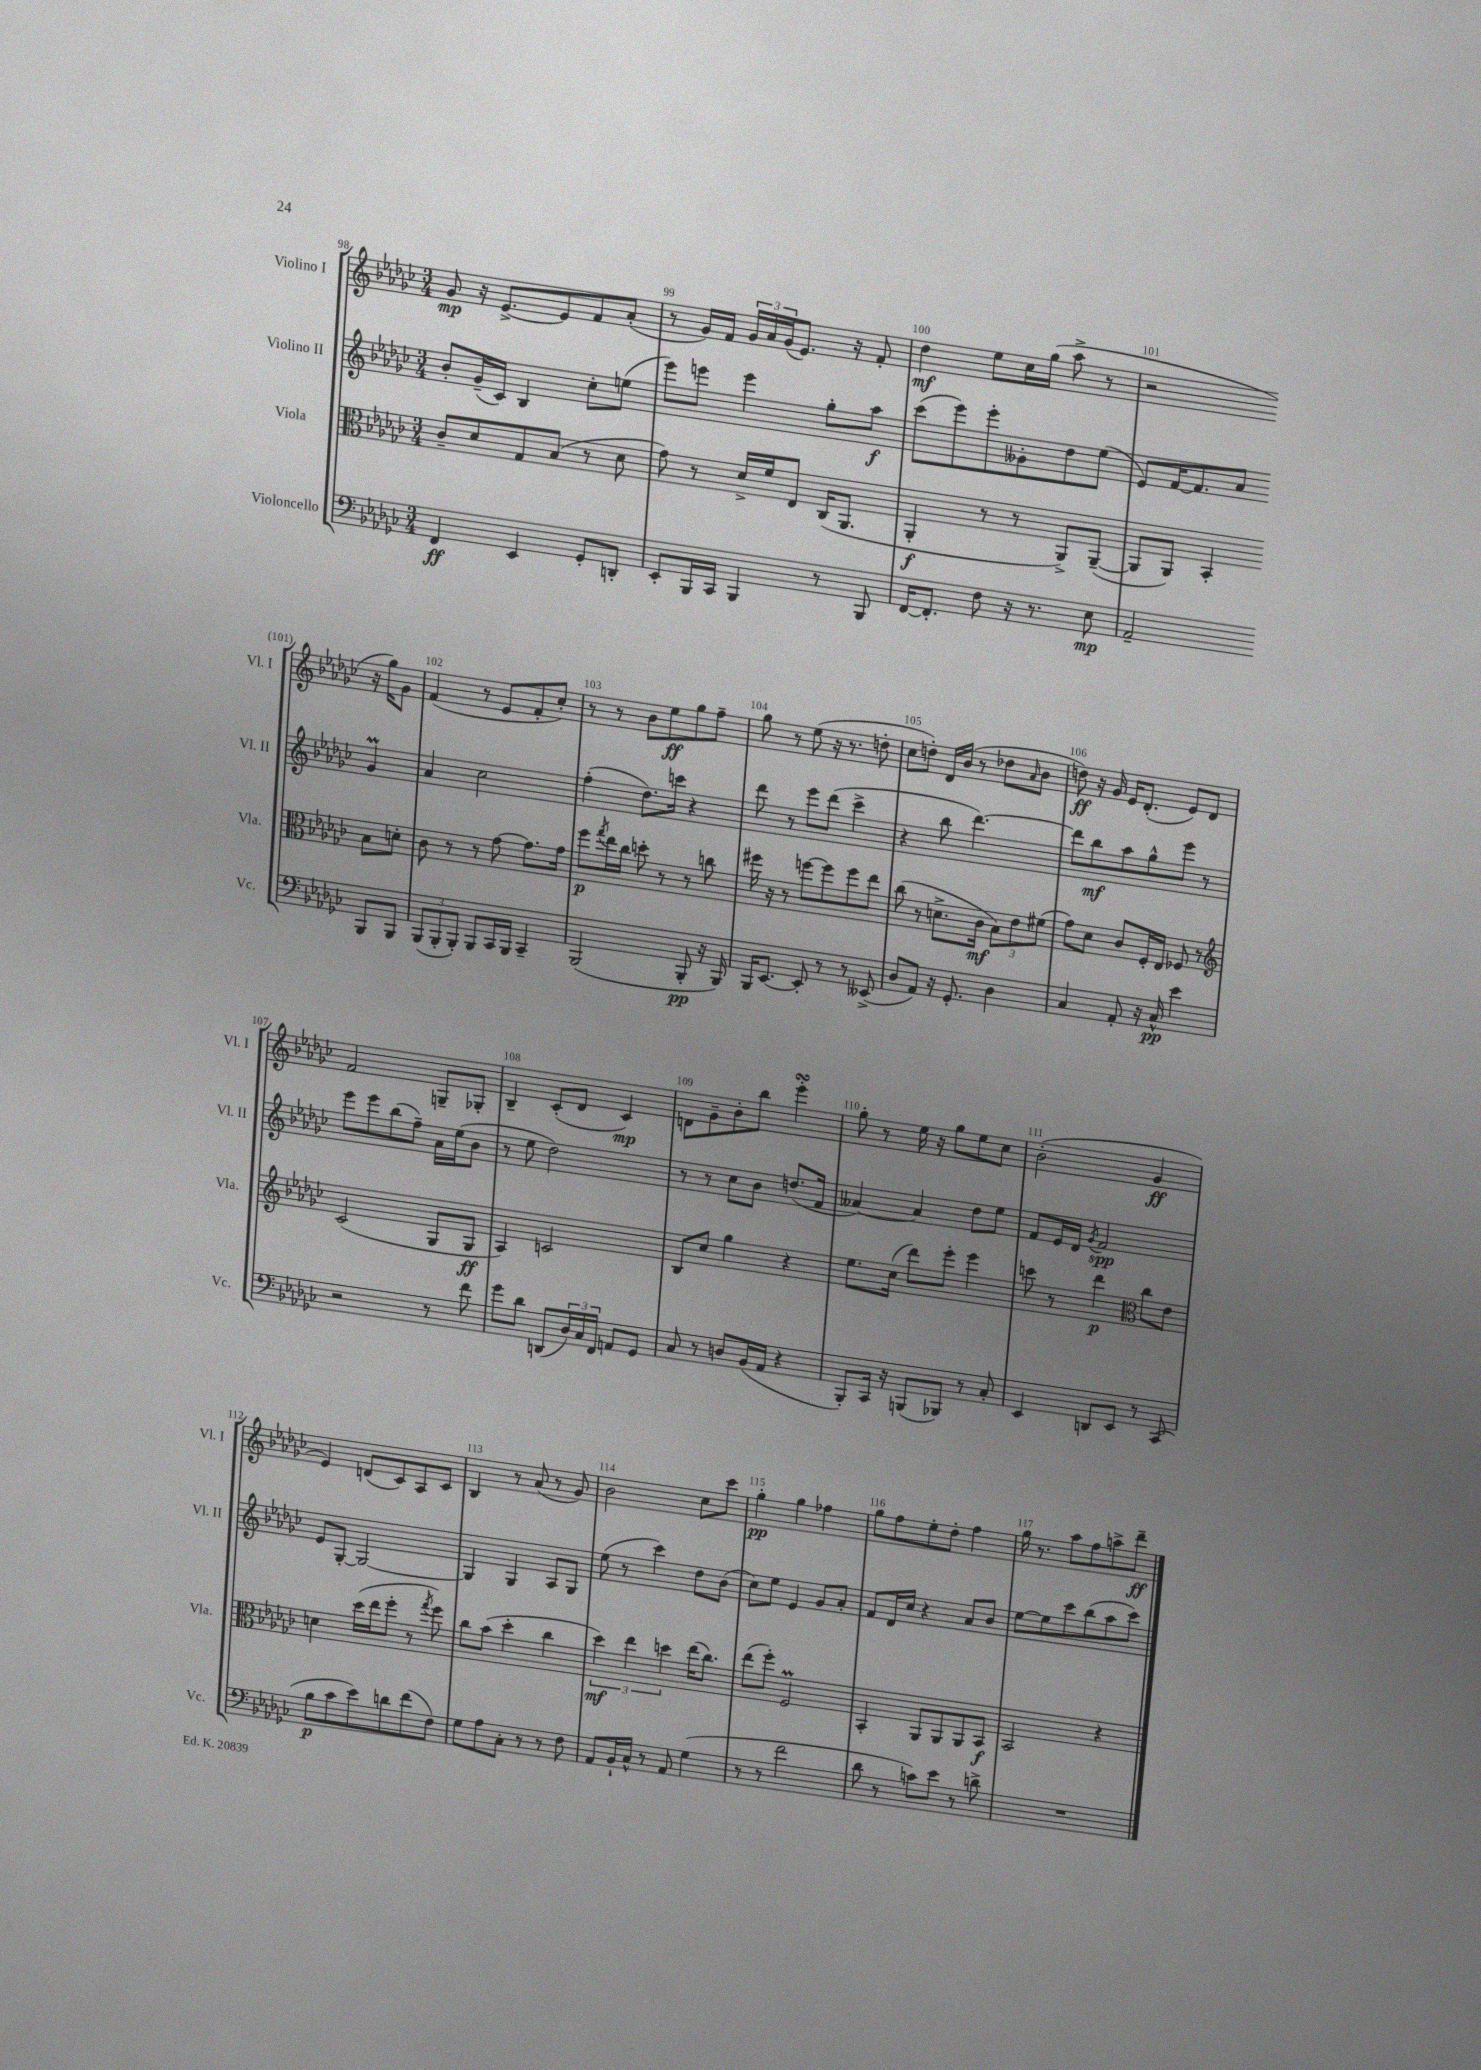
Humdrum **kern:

**kern	**dynam	**kern	**dynam	**kern	**dynam	**kern	**dynam
*part4	*part4	*part3	*part3	*part2	*part2	*part1	*part1
*staff4	*staff4	*staff3	*staff3	*staff2	*staff2	*staff1	*staff1
*I"Violoncello	*	*I"Viola	*	*I"Violino II	*	*I"Violino I	*
*I'Vc.	*	*I'Vla.	*	*I'Vl. II	*	*I'Vl. I	*
*clefF4	*	*clefC3	*	*clefG2	*	*clefG2	*
*k[b-e-a-d-g-c-]	*	*k[b-e-a-d-g-c-]	*	*k[b-e-a-d-g-c-]	*	*k[b-e-a-d-g-c-]	*
*M3/4	*	*M3/4	*	*M3/4	*	*M3/4	*
=98	=98	=98	=98	=98	=98	=98	=98
4FF/	ff	8c-~/L	.	8b-'/L	.	8g-/	mp
.	.	8d-/	.	(16g-~/L	.	16r	.
.	.	.	.	16c-/JJ)	.	[8.e-^/L	.
4EE-/	.	8G-/	.	4B-/	.	.	.
.	.	(8B-/J	.	.	.	8e-/]	.
8GG-'/L	.	8r	.	8cc-'\L	.	8f/	.
8DDn'/J	.	8d-\	.	(8een\J	.	(8a-'/J	.
=99	=99	=99	=99	=99	=99	=99	=99
8EE-'/L	.	8g-\)	.	8eee-\L)	.	8r	.
16BBB-/L	.	8r	.	8eeen\J	.	16g-/LL)	.
16CC-/JJ	.	.	.	.	.	16f/JJ	.
4BBB-/	.	16d-^/LL	.	4eee\	.	24g-/LL	.
.	.	.	.	.	.	24a-/	.
.	.	16f/J	.	.	.	.	.
.	.	.	.	.	.	(24g-/J	.
.	.	8E-/J	.	.	.	8.e-/J)	.
8r	.	(16C-/KL	.	8gg-'\L	.	.	.
.	.	8.AA-/J	.	.	.	16r	.
8BBB-/	.	.	.	8aa-\J	f	8f'/	.
=100	=100	=100	=100	=100	=100	=100	=100
[16FF/KL	.	4AA-'/	f	(8ccc-\L	.	4dd-\	mf
8.FF'/J]	.	.	.	.	.	.	.
.	.	.	.	8eee-\)	.	.	.
8F\	.	8r	.	8eee-'\	.	8ee-\L	.
16r	.	8r	.	8g--X'\	.	16cc-\L	.
8.r	.	.	.	.	.	(16gg-\JJ	.
.	.	8AA-^/L)	.	8dd-\	.	8aa-^\	.
8E-\	mp	([8AA-~/J	.	(8ee-\J	.	8r	.
=101	=101	=101	=101	=101	=101	=101	=101
2AA-~/	.	8AA-/L]	.	8e-/L)	.	2r	.
.	.	8AA-/J)	.	[16f/K	.	.	.
.	.	.	.	8.f/]	.	.	.
.	.	4BB-'/	.	.	.	.	.
.	.	.	.	8a-/J	.	.	.
8BBB-/L	.	8B-\L	.	4g-M/	.	16r	.
.	.	.	.	.	.	16gg-\KL)	.
8BBB-/J	.	8dn'\J	.	.	.	8g-\J	.
!!LO:LB:g=z
=102	=102	=102	=102	=102	=102	=102	=102
(12BBB-/L	.	8c-\	.	4a-/	.	(4f/	.
12BBB-'/	.	.	.	.	.	.	.
.	.	8r	.	.	.	.	.
12BBB-'/J)	.	.	.	.	.	.	.
8BBB-/L	.	8r	.	2cc-\	.	8r	.
16CC-/L	.	[8g-\	.	.	.	8e-/L	.
16BBB-/JJ	.	.	.	.	.	.	.
4CC-~/	.	8.g-\L]	.	.	.	8f'/	.
.	.	.	.	.	.	8cc-'/J)	.
.	.	16g-\Jk	.	.	.	.	.
=103	=103	=103	=103	=103	=103	=103	=103
(2BBB-/	.	8ff\L	p	(4ff'\	.	8r	.
.	.	8qgg-/	.	.	.	.	.
.	.	16ee-\L	.	.	.	8r	.
.	.	16cc-\JJ	.	.	.	.	.
.	.	8ddn'\	.	8.dd-\L)	.	8b-\L	.
.	.	8r	.	.	.	8ee-\	ff
.	.	.	.	16cccn\Jk	.	.	.
8BBB-'/	pp	8r	.	4r	.	8gg-\	.
16r	.	8ccn\	.	.	.	8ff~\J	.
16BBB-/)	.	.	.	.	.	.	.
=104	=104	=104	=104	=104	=104	=104	=104
16BBB-/KL	.	16ff#X\	.	8ddd-\	.	8gg-\	.
[8.EE-/J	.	16r	.	.	.	.	.
.	.	8r	.	8r	.	8r	.
8EE-'/]	.	[8ffn\L	.	8eee-\L	.	(8ee-\	.
8r	.	8ff\]	.	(8ddd-\J	.	16r	.
.	.	.	.	.	.	8.r	.
8r	.	8ff\	.	4ccc-^\	.	.	.
(8EE--X^/	.	8ee-\J	.	.	.	8ddn'\	.
=105	=105	=105	=105	=105	=105	=105	=105
8D-/L	.	(8cc-\	.	4r	.	8cc-\L	.
8AA-/J)	.	8r	.	.	.	8ddn'\J)	.
16r	.	8.dn^\L	.	8bb-\	.	16d-/LL	.
8.GG-'/	.	.	.	.	.	(16b-/JJ	.
.	.	.	.	[4.ddd-\)	.	8r	.
.	.	16c-\Jk	mf	.	.	.	.
4D-\	.	12B-\L)	.	.	.	8dd-X\L	.
.	.	12e-\	.	.	.	.	.
.	.	.	.	.	.	16qqa-/	.
.	.	.	.	.	.	8b-\J	.
.	.	(12f#X\J	.	.	.	.	.
=106	=106	=106	=106	=106	=106	=106	=106
4C-/	.	8g-\L)	.	8ddd-\L]	.	8ddn\)	ff
.	.	8d-\J	.	8bb-\	mf	16r	.
.	.	.	.	.	.	16g-/	.
8AA-'/	.	8c-/L	.	8aa-\	.	16e-/KL	.
.	.	.	.	.	.	(8.d-'/J	.
16r	.	16F'/L	.	8gg-^^\	.	.	.
16C-^^/	pp	16E-/JJ	.	.	.	.	.
4e-\	.	8F-X/	.	8eee-\J	.	8e-/L)	.
.	.	8r	.	8r	.	8d-/J	.
!!LO:LB:g=z
=107	=107	=107	=107	=107	=107	=107	=107
*	*	*clefG2	*	*	*	*	*
2r	.	(2c-/	.	8eee-\L	.	2f/	.
.	.	.	.	8eee-\	.	.	.
.	.	.	.	(8bb-\	.	.	.
.	.	.	.	8ff~\J)	.	.	.
8r	.	8G-/L	.	16a-\LL	.	8Gn~/L	.
.	.	.	.	(16ee-\J	.	.	.
8f\	.	8G-/J	ff	8b-\J	.	8G-X'/J	.
=108	=108	=108	=108	=108	=108	=108	=108
8g-\L	.	4A-/)	.	8r	.	4B-~/	.
8d-\J	.	.	.	8ee-\	.	.	.
(8DDn/L	.	2cn/	.	2dd-\)	.	(8c-'/L	.
24D-/L)	.	.	.	.	.	8d-/J	.
24C-/	.	.	.	.	.	.	.
24FF/JJ	.	.	.	.	.	.	.
8AAn/L	.	.	.	.	.	4c-/)	mp
8GG-/J	.	.	.	.	.	.	.
=109	=109	=109	=109	=109	=109	=109	=109
8C-/	.	8B-/L	.	8r	.	8dn\L	.
8r	.	8cc-/J	.	8r	.	8g-~\	.
8Dn/L	.	4gg-\	.	8cc-\L	.	8b-'\	.
(16BB-/L	.	.	.	8b-\J	.	8bb-\J	.
16AA-/JJ	.	.	.	.	.	.	.
4r	.	4r	.	(8.ddn/L	.	4eee-sSSS'\	.
.	.	.	.	16f/Jk	.	.	.
=110	=110	=110	=110	=110	=110	=110	=110
8BBB-'/L)	.	8.ee-\L	.	[4a--X/)	.	8gg-'\	.
16CC-/Jk	.	.	.	.	.	8r	.
16r	.	(16cc-\Jk	.	.	.	.	.
(8BBBn/L	.	8ddd-\L)	.	4a--/]	.	16ee-\	.
.	.	.	.	.	.	16r	.
8BBB-X/J)	.	8eee-'\J	.	.	.	8gg-\L	.
8r	.	4eee-\	.	8dd-\L	.	8ee-\	.
8C-'/	.	.	.	8ee-\J	.	8cc-\J	.
=111	=111	=111	=111	=111	=111	=111	=111
4EE-/	.	8cccn\	.	8f/L	.	(2b-'\	.
.	.	8r	.	16e-/L	.	.	.
.	.	.	.	16d-/JJ	.	.	.
.	.	.	.	8qg-/	.	.	.
8DDn/L	.	4ddd-\	p	2f/	spp	.	.
8EE-/J	.	.	.	.	.	.	.
*	*	*clefC3	*	*	*	*	*
8r	.	8cc-\L	.	.	.	4g-/	ff
(8CC-/	.	8e-\J	.	.	.	.	.
!!LO:LB:g=z
=112	=112	=112	=112	=112	=112	=112	=112
8B-\L	p	4dn\	.	8e-/L	.	4e-/)	.
8c-\	.	.	.	[8G-'/J	.	.	.
8e-\)	.	(16dd-\LL	.	2G-/_	.	(8dn/L	.
.	.	16ee-\J	.	.	.	.	.
8dn\	.	8ff'\J	.	.	.	8c-/)	.
(8f\	.	8r	.	.	.	8A-/	.
.	.	8qgg-/	.	.	.	.	.
8F\J)	.	8ff\)	.	.	.	8c-/J	.
=113	=113	=113	=113	=113	=113	=113	=113
8G-\L	.	8cc-\L	.	4G-/]	.	4B-/	.
8A-\	.	(8b-\J	.	.	.	.	.
8C-'\J	.	4dd-'\	.	4G-/	.	8r	.
8r	.	.	.	.	.	(8a-/	.
8r	.	4cc-\	.	8A-/L	.	8r	.
8F\	.	.	.	8G-/J	.	8g-/)	.
=114	=114	=114	=114	=114	=114	=114	=114
8AA-/L	.	6dd-\)	mf	(8ee-\	.	2b-\	.
16BB-`/L	.	.	.	8r	.	.	.
.	.	6ee-\	.	.	.	.	.
16C-^^/JJ	.	.	.	.	.	.	.
8r	.	.	.	4ccc-\)	.	.	.
.	.	6ddn\	.	.	.	.	.
8AA-/	.	.	.	.	.	.	.
(4G-\	.	(16ee-\KL	.	8dd-\L	.	8cc-\L	.
.	.	8.cc-\J)	.	.	.	.	.
.	.	.	.	(8b-\J	.	8ccc-\J	.
=115	=115	=115	=115	=115	=115	=115	=115
8r	.	(8ee-\L	.	8cc-\L)	.	4gg-'\	pp
8r	.	8ff'\J)	.	8ee-\J	.	.	.
2f\	.	2Fm/	.	4e-/	.	4gg-\	.
.	.	.	.	8g-/L	.	4ff-X\	.
.	.	.	.	8a-'/J	.	.	.
=116	=116	=116	=116	=116	=116	=116	=116
8d-\	.	4BB-'/	.	8f/L	.	8gg-\L	.
8r	.	.	.	16d-/L	.	8ff\	.
.	.	.	.	16cc-/JJ	.	.	.
8cn\L)	.	8AA-/L	.	4r	.	8ee-'\	.
8e-\J	.	8AA-/	.	.	.	8dd-'\J	.
8r	.	8AA-/	.	8a-/L	.	4ff\	.
8dn^\	.	8BB-/J	f	8b-/J	.	.	.
=117	=117	=117	=117	=117	=117	=117	=117
2.r	.	2BB-/	.	[8ee-\L	.	16gg-\	.
.	.	.	.	.	.	8.r	.
.	.	.	.	8ee-\]	.	.	.
.	.	.	.	8ccc-\	.	8aa-\L	.
.	.	.	.	(8bb-\	.	8ff\	.
.	.	4r	.	8aa-\	.	8aan^\	.
.	.	.	.	8ccc-\J)	.	8ddd-~\J	ff
==	==	==	==	==	==	==	==
*-	*-	*-	*-	*-	*-	*-	*-
